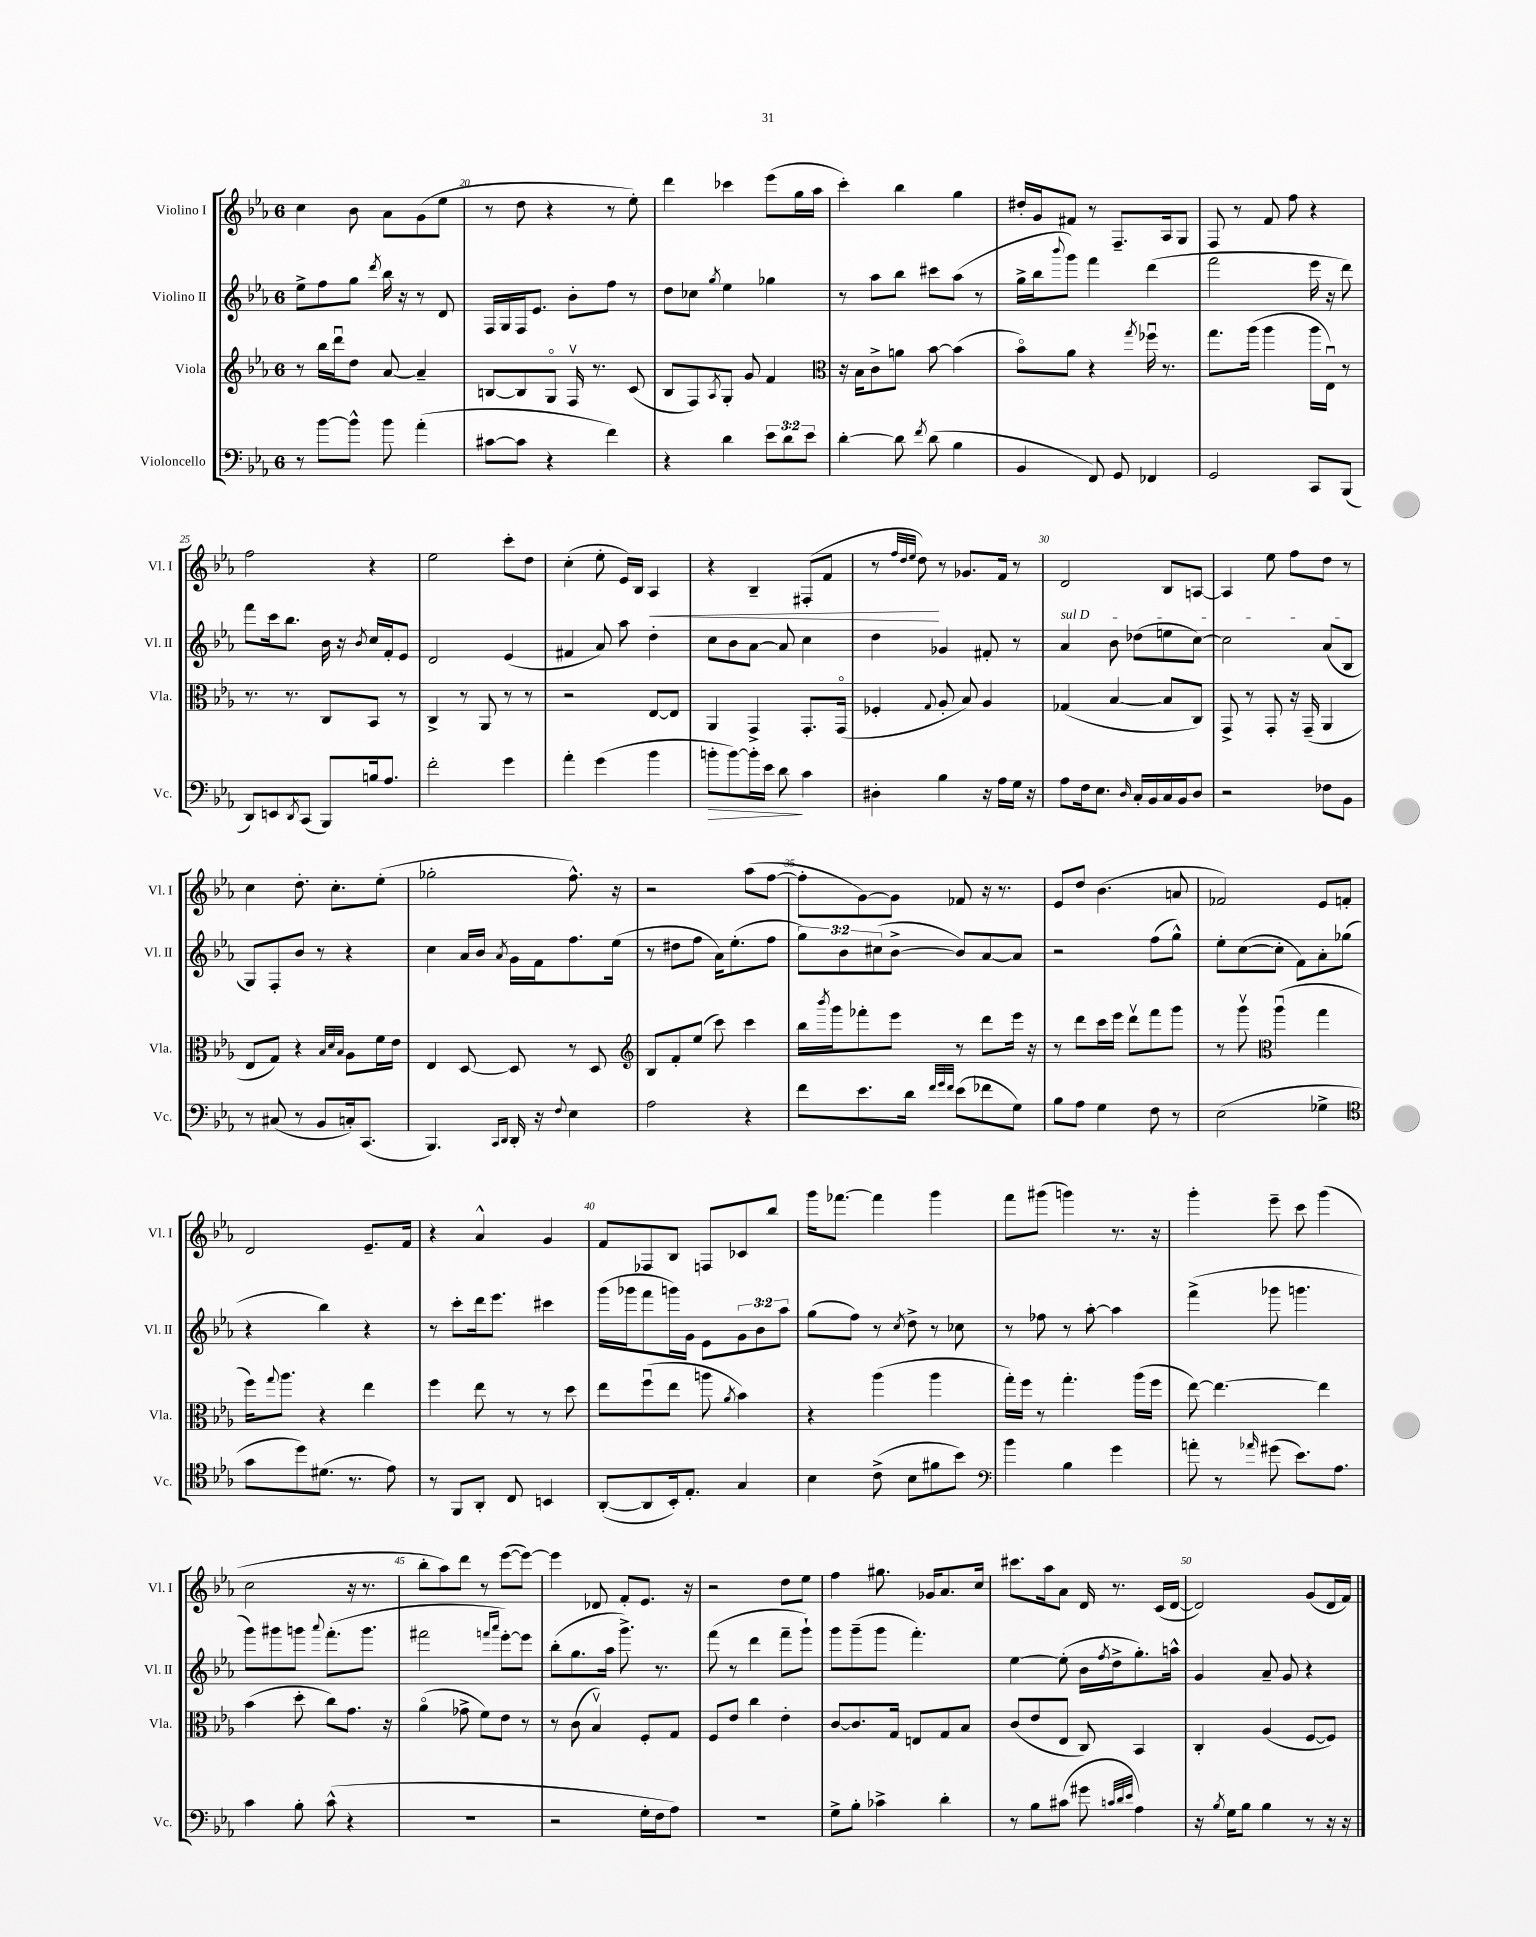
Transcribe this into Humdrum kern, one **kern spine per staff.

**kern	**dynam	**kern	**kern	**kern	**dynam
*part4	*part4	*part3	*part2	*part1	*part1
*staff4	*staff4	*staff3	*staff2	*staff1	*staff1
*I"Violoncello	*	*I"Viola	*I"Violino II	*I"Violino I	*
*I'Vc.	*	*I'Vla.	*I'Vl. II	*I'Vl. I	*
*clefF4	*	*clefG2	*clefG2	*clefG2	*
*k[b-e-a-]	*	*k[b-e-a-]	*k[b-e-a-]	*k[b-e-a-]	*
*M6/8	*	*M6/8	*M6/8	*M6/8	*
=19	=19	=19	=19	=19	=19
8r	.	8r	8ee-^\L	4cc\	.
[8b-\L	.	16bb-\LL	8ff\	.	.
.	.	16dddu\J	.	.	.
8b-^^\J]	.	8dd\J	8gg\J	8b-\	.
.	.	.	8qddd/	.	.
8b-\	.	[8a-/	16bb-\	8a-\L	.
.	.	.	16r	.	.
(4a-'\	.	4a-~/]	8r	(8g\	.
.	.	.	8d/	8ee-\J	.
=20	=20	=20	=20	=20	=20
[8c#X\L	.	[8Bn/L	16F/LL	8r	.
.	.	.	16G/	.	.
8c#\J]	.	8B/]	16F/J	8dd\	.
.	.	.	8.e-/J	.	.
4r	.	8G/J	.	4r	.
.	.	16Fv/	8b-'\L	.	.
.	.	8.r	.	.	.
4f\)	.	.	8ff\J	8r	.
.	.	(8c/	8r	8ee-'\)	.
=21	=21	=21	=21	=21	=21
4r	.	8B-/L	8dd\L	4ddd\	.
.	.	8F/)	8cc-X\J	.	.
.	.	8qA-/	8qgg/	.	.
4d\	.	8G'/J	4ee-\	4ccc-X\	.
.	.	8g/	.	.	.
12e-\L	.	4f/	4gg-X\	(8eee-\L	.
12d\	.	.	.	.	.
.	.	.	.	16gg\L	.
12e-\J	.	.	.	.	.
.	.	.	.	16aa-\JJ	.
=22	=22	=22	=22	=22	=22
*	*	*clefC3	*	*	*
[4d'\	.	16r	8r	4ccc'\)	.
.	.	16B-\KL	.	.	.
.	.	8c^\	8aa-\L	.	.
8d\]	.	8an\J	8bb-\J	4bb-\	.
8qf/	.	.	.	.	.
(8d\	.	[8b-\	8ccc#X\L	.	.
4B-\	.	(4b-\]	(8aa-\J	4gg\	.
.	.	.	8r	.	.
=23	=23	=23	=23	=23	=23
4BB-/	.	8b-\L)	16gg^\LL	16dd#X'/LL	.
.	.	.	16bb-\J	16g/J	.
.	.	.	8qqbbb-/	.	.
.	.	8a-\J	8ggg\J)	8f#X/J	.
8FF/)	.	4r	4fff\	8r	.
8GG/	.	.	.	8.F~/L	.
.	.	8qgg/	.	.	.
4FF-X/	.	16ff-Xu\	(4ddd\	.	.
.	.	8.r	.	16A-/k	.
.	.	.	.	8G/J	.
=24	=24	=24	=24	=24	=24
2GG/	.	8.gg\L	2fff\	8F/	.
.	.	.	.	8r	.
.	.	(16aa-\Jk	.	.	.
.	.	4aa-\	.	8f/	.
.	.	.	.	8ff\	.
8CC/L	.	16aa-\LL	16eee-\	4r	.
.	.	16E-u\JJ)	16r	.	.
(8BBB-/J	.	8r	8ddd\)	.	.
!!LO:LB:g=z
=25	=25	=25	=25	=25	=25
8DD/L)	.	8.r	8fff\L	2ff\	.
8EEn/	.	.	16ccc\k	.	.
.	.	8.r	8.bb-\J	.	.
8qDD/	.	.	.	.	.
(8CC/J	.	.	.	.	.
8BBB-/L)	.	8C/L	16b-\	.	.
.	.	.	16r	.	.
.	.	.	8qb-/	.	.
16Bn/k	.	8BB-/J	16cc/LL	4r	.
8.A-/J	.	.	16f'/J	.	.
.	.	8r	8e-/J	.	.
=26	=26	=26	=26	=26	=26
2f'\	.	4C^/	2d/	2ee-\	.
.	.	8r	.	.	.
.	.	8AA-/	.	.	.
4g\	.	8r	(4e-/	8ccc'\L	.
.	.	8r	.	8dd\J	.
=27	=27	=27	=27	=27	=27
4a-'\	.	2r	4f#X/	(4cc'\	.
(4g\	.	.	8a-/)	8ee-'\	.
.	.	.	8aa-\	16e-/LL)	.
.	.	.	.	16B-/JJ	.
!	!	!	!	!	!LO:HP:b
4b-\	.	[8E-/L	4dd'\	4A-/	<
.	.	8E-/J]	.	.	.
=28	=28	=28	=28	=28	=28
!	!LO:HP:b	!	!	!	!
8bn'\L	>	4AA-/	8cc\L	4r	.
[8b\)	.	.	8b-\	.	.
16b'\L]	.	4GG^/	[8a-\J	4B-~/	.
16e-\JJ	.	.	.	.	.
8d\	.	.	8a-/]	.	.
4c\	]	8.GG'/L	4cc\	(8F#X'/L	.
.	.	.	.	8f/J	.
.	.	(16GG/Jk	.	.	.
=29	=29	=29	=29	=29	=29
4D#X'\	.	4F-X'/	4dd\	8r	.
.	.	.	.	32qqff/LLL	.
.	.	.	.	32qqdd/	.
.	.	.	.	32qqee-/JJJ	.
.	.	.	.	8dd\)	.
.	.	8qqG/	.	.	.
4B-\	.	8A-'/	4g-X/	8r	[
.	.	8B-/)	.	8.g-X/L	.
16r	.	4A-/	8f#X'/	.	.
16A-\LL	.	.	.	16f/Jk	.
16G\JJ	.	.	8r	8r	.
16r	.	.	.	.	.
=30	=30	=30	=30	=30	=30
!	!	!	!LO:TX:a:i:t=sul D	!	!
8A-\L	.	(4G-X/	4a-/	2d/	.
16F\k	.	.	.	.	.
8.E-\J	.	.	.	.	.
.	.	[4B-/	8b-\	.	.
16qqD/	.	.	.	.	.
16C'/LL	.	.	(8dd-X\L	.	.
16BB-/	.	.	.	.	.
16C/	.	8B-/L]	8een\	8B-/L	.
16BB-/J	.	.	.	.	.
8D/J	.	8C/J)	[8cc\J)	[8An/J	.
=31	=31	=31	=31	=31	=31
2r	.	8GG^/	2cc\]	4A/]	.
.	.	8r	.	.	.
.	.	8GG'/	.	8ee-\	.
.	.	16r	.	8ff\L	.
.	.	(16GG~/	.	.	.
8F-X\L	.	4AA-/	(8a-/L	8dd\J	.
8BB-\J	.	.	8B-/J	8r	.
!!LO:LB:g=z
=32	=32	=32	=32	=32	=32
8r	.	8E-/L	8G/L)	4cc\	.
(8C#X/	.	8G/J)	8F'/	.	.
8r	.	4r	8b-/J	8.dd'\	.
8BB-/L	.	.	8r	.	.
.	.	.	.	8.cc'\L	.
.	.	32qqB-/LLL	.	.	.
.	.	32qqd/	.	.	.
.	.	32qqB-/JJJ	.	.	.
16Cn'/k)	.	8A-\L	4r	.	.
(8.CC/J	.	.	.	.	.
.	.	16f\L	.	(8ee-'\J	.
.	.	16e-\JJ	.	.	.
=33	=33	=33	=33	=33	=33
4.BBB-/)	.	4E-/	4cc\	2gg-X'\	.
.	.	[8D/	16a-/LL	.	.
.	.	.	16b-/JJ	.	.
16qqCC/LL	.	.	.	.	.
16qqDD/JJ	.	.	8qa-/	.	.
16DD'/	.	8D/]	16g\LL	.	.
16r	.	.	16f\J	.	.
8qqF/	.	.	.	.	.
4E-\	.	8r	8.ff\	8.ff^^\)	.
.	.	8D/	.	.	.
.	.	.	(16ee-\Jk	16r	.
=34	=34	=34	=34	=34	=34
*	*	*clefG2	*	*	*
2A-\	.	8B-/L	8r	2r	.
.	.	8f'/	8dd#X\L	.	.
.	.	(8ee-/J	8ff\J	.	.
.	.	8ccc\)	16a-\KL)	.	.
.	.	.	(8.ee-'\	.	.
4r	.	4ccc\	.	(8aa-\L	.
.	.	.	8ff\J	[8ff\J	.
=35	=35	=35	=35	=35	=35
8f\L	.	16bb-\LL	12gg\L)	8ff'\L]	.
.	.	8qbbb-/	.	.	.
.	.	16ggg\J	.	.	.
.	.	.	12b-\	.	.
8.e-\	.	8fff-X'\	.	[8g\)	.
.	.	.	(12cc#X\	.	.
.	.	8eee-\J	[8b-^\J	8g\J]	.
16d\Jk	.	.	.	.	.
32qqf/LLL	.	.	.	.	.
32qqg/	.	.	.	.	.
32qqf/JJJ	.	.	.	.	.
(8e-\L	.	8r	8b-/L])	8f-X/	.
8f-X\	.	8ddd\L	[8a-/	16r	.
.	.	.	.	8.r	.
8G\J)	.	16eee-\Jk	8a-/J]	.	.
.	.	16r	.	.	.
=36	=36	=36	=36	=36	=36
8B-\L	.	8r	2r	8e-/L	.
8A-\J	.	8ddd\L	.	8dd/J	.
4G\	.	16ccc\L	.	(4.b-\	.
.	.	16eee-\JJ	.	.	.
.	.	8dddv\L	.	.	.
8F\	.	8fff\	(8ff\L	.	.
8r	.	8ggg\J	8gg^^\J)	8an/	.
=37	=37	=37	=37	=37	=37
(2E-\	.	8r	8ee-'\L	2f-X/)	.
.	.	8gggv\	([8cc\	.	.
*	*	*clefC3	*	*	*
.	.	(4aa-u\	8cc'\J]	.	.
.	.	.	8f\L)	.	.
4G-X^\	.	4gg\	8a-'\	8e-/L	.
.	.	.	(8gg-X\J	8fn'/J	.
!!LO:LB:g=z
=38	=38	=38	=38	=38	=38
*clefC4	*	*	*	*	*
8g\L	.	16ff\KL)	4r	2d/	.
.	.	8qqgg/	.	.	.
.	.	8.aa-\J	.	.	.
8dd\)	.	.	.	.	.
(8.d#X\J	.	4r	4bb-\)	.	.
8.r	.	.	.	.	.
.	.	4ee-\	4r	8.e-~/L	.
8e-\)	.	.	.	.	.
.	.	.	.	16f/Jk	.
=39	=39	=39	=39	=39	=39
8r	.	4ff\	8r	4r	.
8FF/L	.	.	8ccc'\L	.	.
8AA-'/J	.	8ee-\	16ddd\k	4a-^^/	.
.	.	.	8.eee-\J	.	.
8C/	.	8r	.	.	.
4BBn/	.	8r	4ccc#X\	4g/	.
.	.	8dd\	.	.	.
=40	=40	=40	=40	=40	=40
([8AA-'/L	.	8ee-\L	(16ggg\LL	8f/L	.
.	.	.	16ggg-X\J	.	.
8AA-/]	.	(8ffu\	8fff\	8F-X/	.
16BB-'/k)	.	8ee-\J	16gggn\L)	8B-/J	.
8.E-'/J	.	.	16g\JJ	.	.
.	.	8aan\	8e-\L	8Fn/L	.
.	.	8qa-/	.	.	.
4G/	.	4b-\)	12g\	8c-X/	.
.	.	.	12b-\	.	.
.	.	.	.	8bb-/J	.
.	.	.	12aa-\J	.	.
=41	=41	=41	=41	=41	=41
4B-\	.	4r	(8gg\L	16ggg\KL	.
.	.	.	.	[8.fff-X\J	.
.	.	.	8ff\J)	.	.
(8c^\	.	(4aa-\	8r	4fff-\]	.
.	.	.	8qcc/	.	.
8B-\L	.	.	8dd^\	.	.
8f#X\	.	4aa-\	8r	4ggg\	.
8b-\J)	.	.	8cc-X\	.	.
=42	=42	=42	=42	=42	=42
*clefF4	*	*	*	*	*
4b-\	.	16gg'\LL)	8r	8fff\L	.
.	.	16ff\JJ	.	.	.
.	.	8r	8ff-X\	(8ggg#X\J	.
4B-\	.	4.gg'\	8r	4gggn\)	.
.	.	.	[8aa-'\	.	.
4g\	.	.	4aa-\]	8.r	.
.	.	(16aa-\LL	.	.	.
.	.	16ff\JJ	.	16r	.
=43	=43	=43	=43	=43	=43
8an'\	.	[8ee-\)	(4fff^\	4ggg'\	.
8r	.	4.ee-\_	.	.	.
16qqa-X/	.	.	.	.	.
(8g#X\	.	.	8ggg-X\	8eee-~\	.
8.e-\L)	.	.	4.gggn\	8ccc\	.
.	.	4ee-\]	.	(4ggg\	.
8.A-\J	.	.	.	.	.
!!LO:LB:g=z
=44	=44	=44	=44	=44	=44
4c\	.	(4b-\	8ggg\L)	2cc\	.
.	.	.	8ggg#X\	.	.
8B-'\	.	8dd'\	8gggn\J	.	.
.	.	.	8qqaaa-/	.	.
(8c^^\	.	8cc\L)	(8.fff'\L	.	.
4r	.	8.g\J	.	16r	.
.	.	.	8.ggg\J	8.r	.
.	.	16r	.	.	.
=45	=45	=45	=45	=45	=45
2.r	.	(4a-\	2fff#X\	8bb-'\L	.
.	.	.	.	8aa-\)	.
.	.	8g-X^\	.	8ddd\J	.
.	.	8f\L)	.	8r	.
.	.	.	16qqfffn/LL	.	.
.	.	.	16qqaaa-/JJ	.	.
.	.	8e-\J	[8eee-'\L)	([8eee-\L	.
.	.	8r	8eee-\J]	8eee-\J_)	.
=46	=46	=46	=46	=46	=46
2r	.	8r	(8bb-'\L	4eee-\]	.
.	.	(8c\	8.gg\	.	.
.	.	4B-v/)	.	8d-X/	.
.	.	.	16aa-\Jk	.	.
.	.	.	8.ggg^\)	8f'/L	.
16G'\LL	.	8F'/L	.	8.e-/J	.
16F\J	.	.	8.r	.	.
8A-\J)	.	8G/J	.	.	.
.	.	.	.	16r	.
=47	=47	=47	=47	=47	=47
2.r	.	8F/L	(8fff\	2r	.
.	.	8e-/J	8r	.	.
.	.	4cc\	4ddd\	.	.
.	.	4e-'\	8fff~\L	8dd\L	.
.	.	.	8ggg`\J)	8ee-\J	.
=48	=48	=48	=48	=48	=48
8G^\L	.	[8c/L	8ggg\L	4ff\	.
8B-'\J	.	8.c/]	(8ggg~\	.	.
4c-X^\	.	.	8ggg\J	8.gg#X\	.
.	.	16G/Jk	.	.	.
.	.	8En/L	4.fff'\)	.	.
.	.	.	.	16g-X/KL	.
4d'\	.	8G/	.	8.a-/	.
.	.	8B-/J	.	.	.
.	.	.	.	16cc/Jk	.
=49	=49	=49	=49	=49	=49
8r	.	(8c/L	[4ee-\	8.ccc#X\L	.
8B-\L	.	8e-/	.	.	.
.	.	.	.	16aa-\k	.
(8c#X\J	.	8E-/J	(8ee-'\]	8a-\J	.
8g#X\	.	8C/)	16b-\LL	16d/	.
.	.	.	8qff/	.	.
.	.	.	16dd^\J	8.r	.
32qqcn/LLL	.	.	.	.	.
32qqd/	.	.	.	.	.
32qqe-/JJJ	.	.	.	.	.
4A-\)	.	4BB-/	8.gg'\)	.	.
.	.	.	.	(16c/LL	.
.	.	.	16aan^^\Jk	[16d/JJ	.
=50	=50	=50	=50	=50	=50
16r	.	4C'/	4g/	2d/])	.
8qB-/	.	.	.	.	.
16G\KL	.	.	.	.	.
8B-\J	.	.	.	.	.
4B-\	.	(4A-/	8a-~/	.	.
.	.	.	8g/	.	.
8r	.	[8F/L	4r	(8g/L	.
16r	.	8F/J])	.	16d/L	.
16r	.	.	.	16f/JJ)	.
==	==	==	==	==	==
*-	*-	*-	*-	*-	*-
